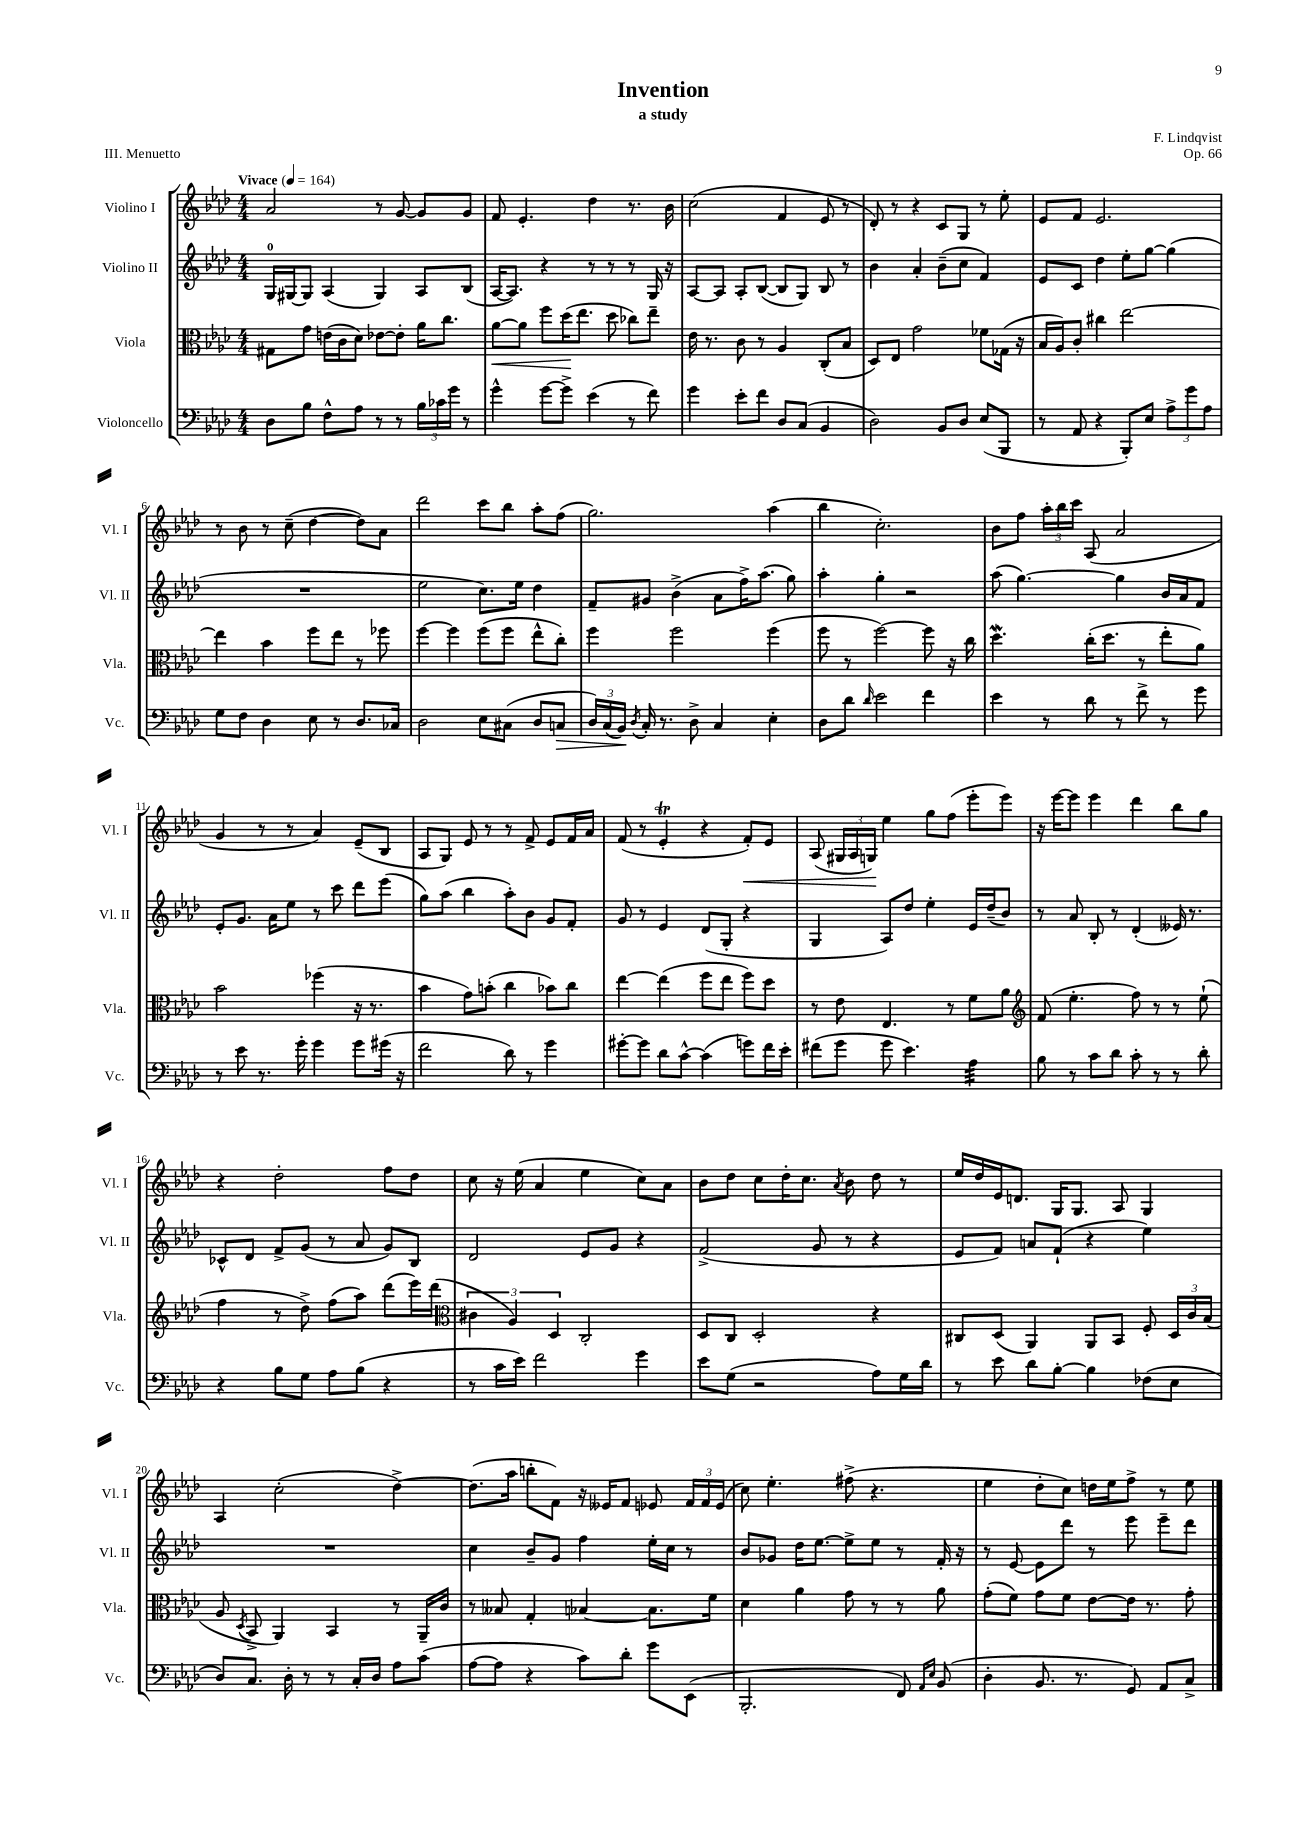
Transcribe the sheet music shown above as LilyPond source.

\header { title = "Invention" composer = "F. Lindqvist" subtitle = "a study" opus = "Op. 66" piece = "III. Menuetto" }
<<
\new StaffGroup <<
\new Staff = "s0" \with { instrumentName = "Violino I" shortInstrumentName = "Vl. I" } {
    \clef treble \key aes \major \numericTimeSignature \time 4/4 \tempo "Vivace" 4 = 164
    \autoBeamOff aes'2 r8 g'8~ g'8[ g'8] |
    f'8 ees'4.-. des''4 r8. bes'16 |
    c''2( f'4 ees'8 r8 |
    des'8-.) r8 r4 c'8[ g8] r8 ees''8-. |
    ees'8[ f'8] ees'2. |
    r8 bes'8 r8 c''8--( des''4~ des''8[) aes'8] |
    des'''2 c'''8[ bes''8] aes''8[-. f''8]( |
    g''2.) aes''4( |
    bes''4 c''2.-.) |
    bes'8[ f''8] \tuplet 3/2 { aes''16[-. bes''16 c'''16] } aes8( aes'2 |
    g'4 r8 r8 aes'4) ees'8[--( bes8] |
    aes8[ g8]) ees'8 r8 r8 f'8-> ees'8[ f'16 aes'16] |
    f'8( r8 ees'4-.\trill r4 f'8[-.\<) ees'8] |
    aes8( \tuplet 3/2 { gis16[ aes16 g16]\!) } ees''4 g''8[ f''8]( ees'''8[-. ees'''8]) |
    r16 ees'''16[~ ees'''8] ees'''4 des'''4 bes''8[ g''8] |
    r4 des''2-. f''8[ des''8] |
    c''8 r16 ees''16( aes'4 ees''4 c''8[) aes'8] |
    bes'8[ des''8] c''8[ des''16-. c''8.] \acciaccatura { aes'8 } bes'8 des''8 r8 |
    ees''16[ des''16 ees'16 d'8.] g16[ g8.] aes8 g4 |
    aes4 c''2-.( des''4~->) |
    des''8.[( aes''16] b''8[-. f'8]) r16 eeses'16[ f'8] ees'8 \tuplet 3/2 { f'16[ f'16 ees'16]( } |
    c''8) ees''4.-. fis''8->( r4. |
    ees''4 des''8[-. c''8]) d''16[ ees''16 f''8]-> r8 ees''8 \bar "|." |
}
\new Staff = "s1" \with { instrumentName = "Violino II" shortInstrumentName = "Vl. II" } {
    \clef treble \key aes \major \numericTimeSignature \time 4/4
    \autoBeamOff g16[-0 gis16~ gis8] aes4( gis4) aes8[ bes8]( |
    aes16[~ aes8.]) r4 r8 r8 r8 g16 r16 |
    aes8[~ aes8] aes8[-. bes8]~( bes8[ g8]) bes8 r8 |
    bes'4 aes'4-. bes'8[--( c''8] f'4) |
    ees'8[ c'8] des''4 ees''8[-. g''8]~ g''4( |
    R1 |
    ees''2 c''8.[) ees''16] des''4 |
    f'8[-- gis'8] bes'4->( aes'8[ f''16->) aes''8.]( g''8) |
    aes''4-. g''4-. r2 |
    aes''8( g''4.~) g''4 bes'16[ aes'16 f'8] |
    ees'8[-. g'8.] aes'16[ ees''8] r8 c'''8 des'''8[ ees'''8]( |
    g''8[) aes''8]( bes''4 aes''8[-.) bes'8] g'8[ f'8]-. |
    g'8 r8 ees'4 des'8[( g8]-. r4 |
    g4 aes8[) des''8] ees''4-. ees'16[ des''16--( bes'8]) |
    r8 aes'8 bes8-. r8 des'4-.( eeses'16) r8. |
    ces'8[-^ des'8] f'8[-> g'8]( r8 aes'8 g'8[) bes8] |
    des'2 ees'8[ g'8] r4 |
    f'2->( g'8 r8 r4 |
    ees'8[ f'8]) a'8[ f'8]-!( r4 ees''4) |
    R1 |
    c''4 bes'8[-- g'8] f''4 ees''16[-. c''16] r8 |
    bes'8[ ges'8] des''16[ ees''8.]~ ees''8[-> ees''8] r8 f'16-. r16 |
    r8 ees'8~ ees'8[ des'''8] r8 ees'''8 ees'''8[-- des'''8] \bar "|." |
}
\new Staff = "s2" \with { instrumentName = "Viola" shortInstrumentName = "Vla." } {
    \clef alto \key aes \major \numericTimeSignature \time 4/4
    \autoBeamOff gis8[ g'8] e'16[( c'16 des'8]) ees'8[~ ees'8]-. aes'16[ c''8.] |
    aes'8[~\< aes'8] f''8[ des''16\!( ees''8.] des''8 ces''8[) ees''8]-- |
    ees'16 r8. c'8 r8 aes4 c8[-.( bes8] |
    des8[) ees8] g'2 fes'8[ ges16]( r16 |
    bes16[ aes16) c'8]-. cis''4 ees''2~ |
    ees''4 bes'4 f''8[ ees''8] r8 fes''8 |
    f''4~ f''4 f''8[( f''8] ees''8[-^ c''8]-.) |
    f''4 f''2 f''4( |
    f''8 r8 f''2~) f''8 r16 c''16 |
    des''4.\mordent c''16[-.( des''8.] r8 ees''8[-. aes'8]) |
    bes'2 fes''4( r16 r8. |
    bes'4 g'8[) b'8]-.( c''4 bes'8[) c''8] |
    ees''4~ ees''4( f''8[ ees''8] f''8[) des''8] |
    r8 ees'8 ees4. r8 f'8[ aes'8] |
    \clef treble f'8( ees''4.-. f''8) r8 r8 ees''8-!( |
    f''4 r8 des''8->) f''8[( aes''8]) des'''8[( ees'''16) des'''16]( |
    \clef alto \tuplet 3/2 { cis'4 aes4) des4 } c2-. |
    des8[ c8] des2-. r4 |
    cis8[ des8]( aes,4) aes,8[ bes,8] f8-. \tuplet 3/2 { des16[ c'16 bes16]( } |
    aes8 \acciaccatura { des8 } bes,8-> aes,4) bes,4 r8 aes,16[-- c'16] |
    r8 beses8 g4-. bes4~ bes8.[ f'16] |
    des'4 aes'4 g'8 r8 r8 aes'8 |
    g'8[-.( f'8]) g'8[ f'8] ees'8[~ ees'16] r8. g'8-. \bar "|." |
}
\new Staff = "s3" \with { instrumentName = "Violoncello" shortInstrumentName = "Vc." } {
    \clef bass \key aes \major \numericTimeSignature \time 4/4
    \autoBeamOff des8[ bes8] f8[-^ aes8] r8 r8 \tuplet 3/2 { bes16[ ces'16 g'16] } r8 |
    g'4-^ g'8[~ g'8]-> ees'4( r8 f'8) |
    g'4 ees'8[-. f'8] des8[ c8]( bes,4 |
    des2) bes,8[ des8] ees8[( bes,,8] |
    r8 aes,8 r4 bes,,8[-.) ees8] \tuplet 3/2 { aes8[-> g'8 aes8] } |
    g8[ f8] des4 ees8 r8 des8.[ ces16] |
    des2 ees8[ cis8]( des8[ c8]\> |
    \tuplet 3/2 { des16[) c16( bes,16]\!) } \acciaccatura { des8 } c16-. r8. des8-> c4 ees4-. |
    des8[ des'8] \grace { des'16 } ees'2 f'4 |
    ees'4 r8 des'8 r8 f'8-> r8 g'8 |
    r8 ees'8 r8. g'16-. g'4 g'8[ gis'16]( r16 |
    f'2 des'8) r8 g'4 |
    gis'8[~-. gis'8] des'8[ c'8]~-^ c'4( g'8[) f'16 ees'16]-. |
    fis'8[( g'8] g'8 ees'4.) aes4:32 |
    bes8 r8 c'8[ des'8] c'8-. r8 r8 des'8-. |
    r4 bes8[ g8] aes8[ bes8]( r4 |
    r8 c'16[ ees'16]) f'2 g'4 |
    ees'8[ g8]( r2 aes8[) g16 des'16] |
    r8 ees'8 des'8[ bes8]~-. bes4 fes8[( ees8] |
    des8[) c8.] des16-. r8 r8 c16[-. des16] aes8[ c'8]( |
    aes8[~ aes8] r4 c'8[) des'8]-. g'8[ ees,8]( |
    bes,,2.-. f,8) \grace { aes,16[ ees16] } bes,8( |
    des4-. bes,8. r8. g,8) aes,8[ c8]-> \bar "|." |
}
>>
>>
